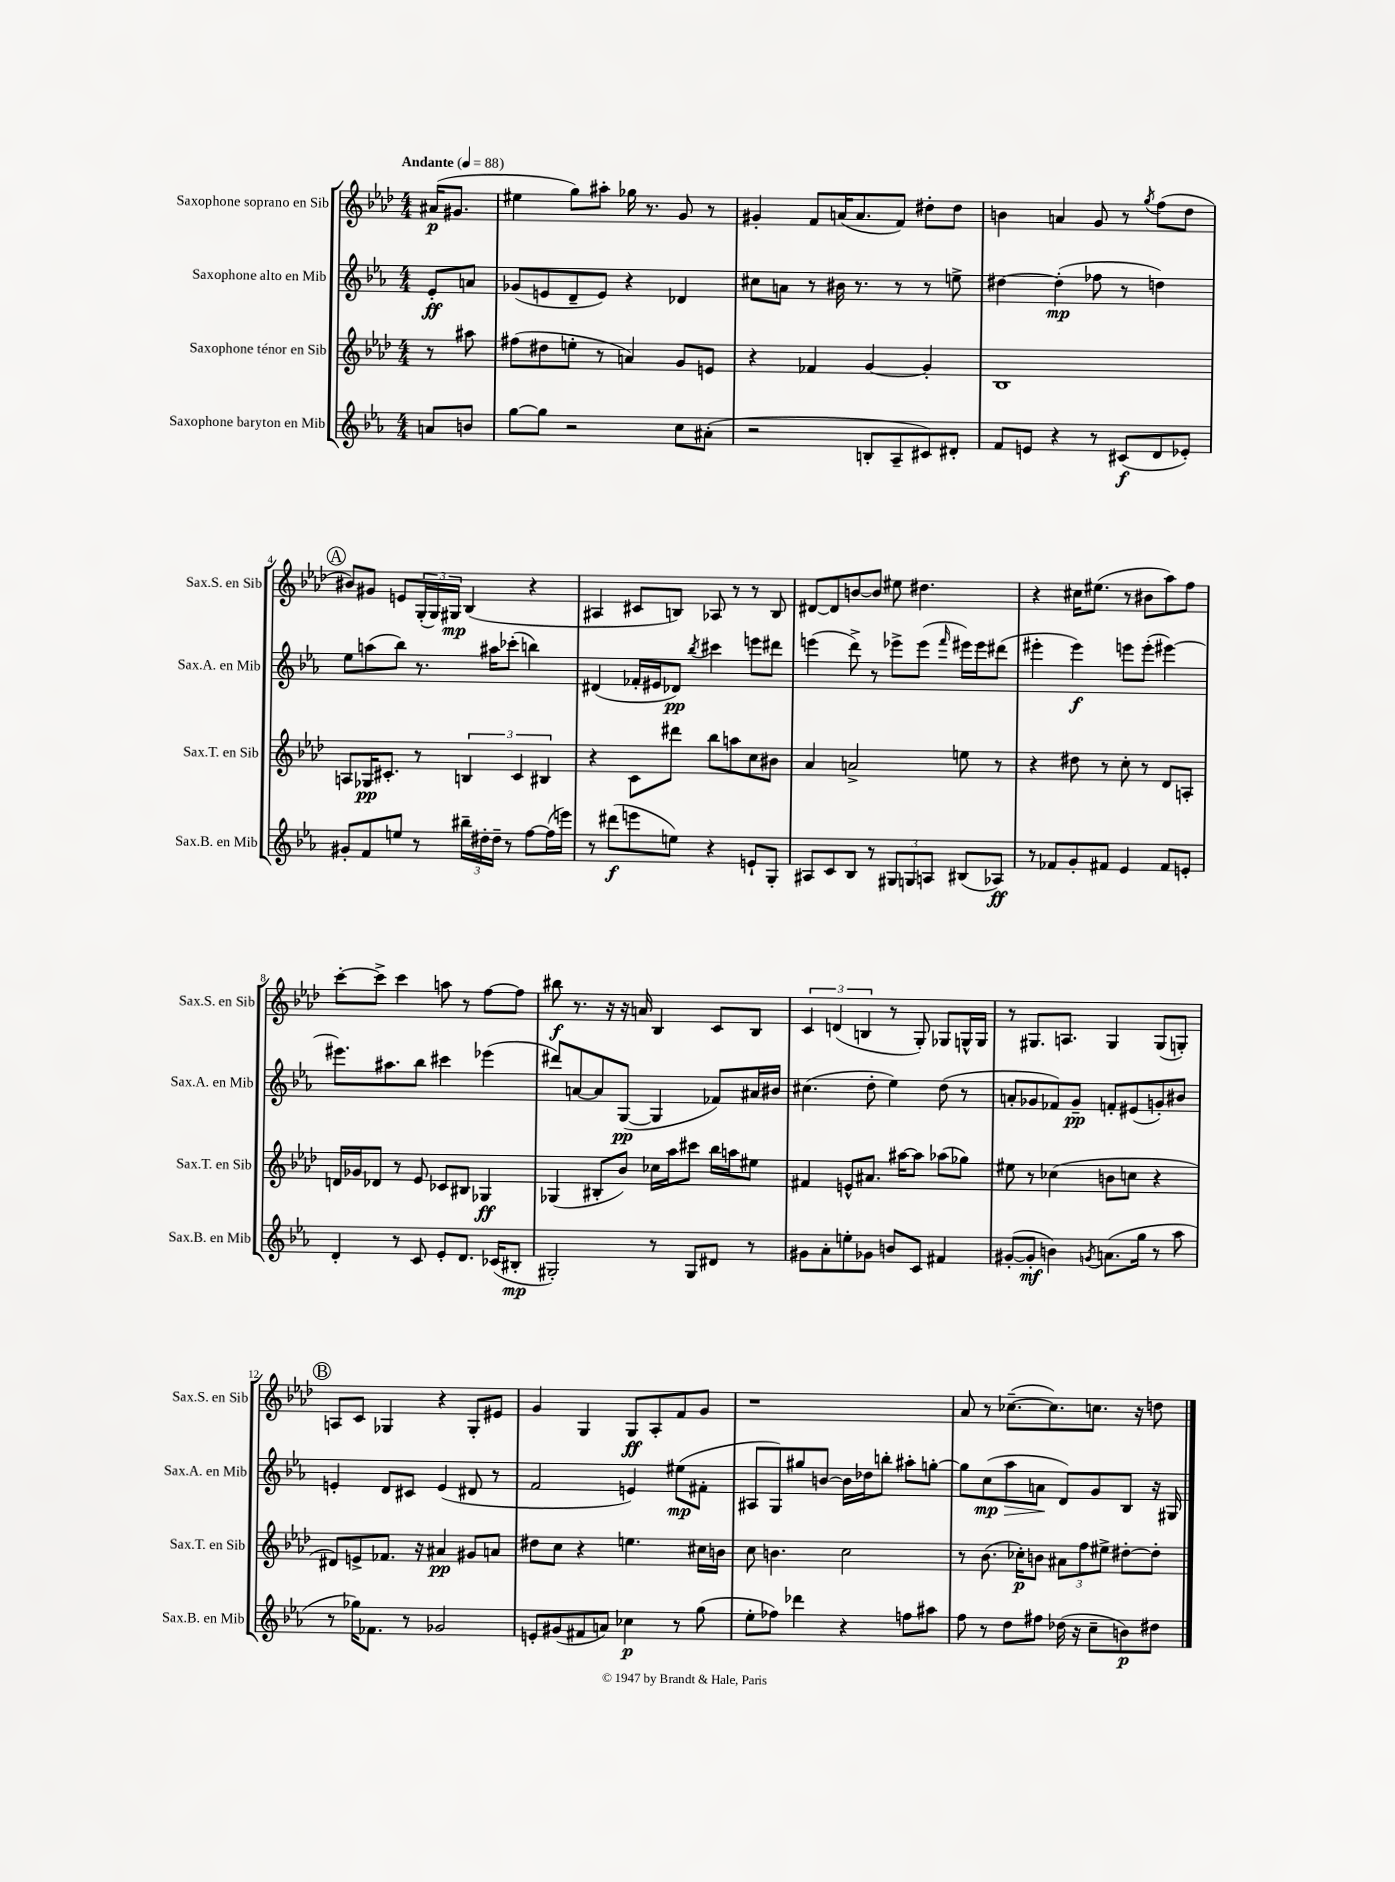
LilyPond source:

<<
\new StaffGroup <<
\new Staff = "s0" \with { instrumentName = "Saxophone soprano en Sib" shortInstrumentName = "Sax.S. en Sib" } {
    \clef treble \key aes \major \numericTimeSignature \time 4/4 \partial 4 \tempo "Andante" 4 = 88
    ais'16\p( gis'8. |
    eis''4 g''8) ais''8-. ges''16 r8. g'8 r8 |
    gis'4-. f'8 a'16( a'8. f'8) dis''8-. dis''8 |
    b'4 a'4 g'8 r8 \acciaccatura { g''8 } f''8( des''8 |
    \mark \markup { \circle "A" } bis'8) gis'8 e'8 \tuplet 3/2 { g16-.( g16) gis16\mp } bes4( r4 |
    ais4 cis'8 b8) aes8 r8 r8 b8 |
    dis'8~ dis'8 b'8~ b'8 eis''8 dis''4. |
    r4 cis''16 eis''8.( r8 bis'8 aes''8) f''8 |
    c'''8~-. c'''8-> c'''4 a''8 r8 f''8~ f''8 |
    bis''8\f r8. r16 r16 a'16 bes4 c'8 bes8 |
    \tuplet 3/2 { c'4 d'4( b4 } r8 g8-.) ges8 g16-^ g16 |
    r8 gis8. a8. gis4 gis8( g8-.) |
    \mark \markup { \circle "B" } a8 c'8 ges4 r4 ges8-. eis'8 |
    g'4 g4 g8\ff aes8-. f'8 g'8 |
    r1 |
    aes'8 r8 ces''8.~--( ces''8.) c''8. r16 d''8 \bar "|." |
}
\new Staff = "s1" \with { instrumentName = "Saxophone alto en Mib" shortInstrumentName = "Sax.A. en Mib" } {
    \clef treble \key ees \major \numericTimeSignature \time 4/4 \partial 4
    ees'8-.\ff a'8 |
    ges'8( e'8 d'8-- e'8) r4 des'4 |
    cis''8 a'8 r8 bis'16 r8. r8 r8 e''8-> |
    dis''4~ dis''4-.\mp( fes''8 r8 d''4) |
    \mark \markup { \circle "A" } ees''8 a''8( bes''8) r8. ais''16 ces'''8-.( b''4) |
    dis'4( fes'16-. eis'16 des'8\pp) \acciaccatura { bes''8 } cis'''4 e'''8 dis'''8 |
    e'''4( d'''8->) r8 ees'''8-> ees'''8( \grace { f'''16 } eis'''16) eis'''16 dis'''8( |
    eis'''4-. eis'''4\f) e'''8 e'''8-.( eis'''4~) |
    eis'''8. ais''8. bes''8 cis'''4 ees'''4( |
    dis'''8) a'8~ a'8 g8~\pp( g4 fes'8) ais'16 bis'16 |
    cis''4.( d''8-. ees''4) d''8( r8 |
    a'8-. ges'8 fes'8) ges'8--\pp f'8-. eis'8( g'8-.) bis'8 |
    \mark \markup { \circle "B" } e'4-. d'8 cis'8 e'4( dis'8 r8 |
    f'2 e'4) eis''8\mp( fis'8-. |
    ais8 g8) gis''8 b'8~ b'16 des''16 b''8-. ais''8-. g''8~-. |
    g''8 c''8\mp\>( aes''8 a'8\! d'8) g'8 bes8 r16 gis16 \bar "|." |
}
\new Staff = "s2" \with { instrumentName = "Saxophone ténor en Sib" shortInstrumentName = "Sax.T. en Sib" } {
    \clef treble \key aes \major \numericTimeSignature \time 4/4 \partial 4
    r8 ais''8 |
    fis''8( dis''8 e''8-. r8 a'4) g'8 e'8 |
    r4 fes'4 g'4~ g'4-. |
    bes1 |
    \mark \markup { \circle "A" } a8 ges16\pp cis'8.-. r8 \tuplet 3/2 { b4 cis'4 bis4 } |
    r4 c'8 dis'''8 bes''8 a''8 c''8 bis'8 |
    aes'4 a'2-> e''8 r8 |
    r4 dis''8 r8 c''8-. r8 des'8 a8-. |
    d'16 ges'16 des'8 r8 ees'8 ces'8 bis8 ges4\ff |
    ges4( bis8-. bes'8) ces''16 aes''16 cis'''8 bes''16 a''16 eis''8 |
    fis'4 e'8-^ ais'8. ais''16~ ais''8 aes''8( ges''8) |
    eis''8 r8 ces''4( b'8 c''8 r4 |
    \mark \markup { \circle "B" } dis'8) e'8-> fes'8. r16 ais'4\pp gis'8 a'8 |
    dis''8 c''8 r4 e''4. cis''16 b'16 |
    c''8 b'4. c''2 |
    r8 bes'8.( ces''16-.\p) b'8 \tuplet 3/2 { ais'8 f''8 eis''8-> } dis''8~-. dis''8-. \bar "|." |
}
\new Staff = "s3" \with { instrumentName = "Saxophone baryton en Mib" shortInstrumentName = "Sax.B. en Mib" } {
    \clef treble \key ees \major \numericTimeSignature \time 4/4 \partial 4
    a'8 b'8 |
    g''8~ g''8 r2 c''8 ais'8-.( |
    r2 b8-. aes8-- cis'8) dis'8-. |
    f'8 e'8 r4 r8 cis'8\f( d'8 ees'8-.) |
    \mark \markup { \circle "A" } gis'8-. f'8 e''8 r8 \tuplet 3/2 { bis''16-- dis''16-. dis''16-- } r8 f''8~ f''16( e'''16) |
    r8 dis'''8\f( e'''8 e''8) r4 e'8-! g8-. |
    ais8 c'8 bes8 r8 \tuplet 3/2 { gis8 g8 a8 } bis8( aes8\ff) |
    r8 fes'8 g'8-. fis'8 ees'4 fis'8 e'8-. |
    d'4-. r8 c'8 ees'8-. d'8. ces'16( bis8-.\mp |
    gis2-.) r8 gis8 dis'8 r8 |
    gis'8 aes'8-. e''8-. ges'8 b'8 c'8 fis'4 |
    gis'8~-.( gis'8-.\mf b'4) \acciaccatura { g'8 } a'8.( g''16 r8 aes''8 |
    \mark \markup { \circle "B" } r8 ges''16) fes'8. r8 ges'2 |
    e'8-. gis'8( fis'8 a'8) ces''4\p r8 g''8( |
    ees''8-. fes''8) des'''4 r4 f''8 ais''8 |
    f''8 r8 d''8 fis''8 des''16( r16 c''8-- b'8\p) dis''8 \bar "|." |
}
>>
>>
